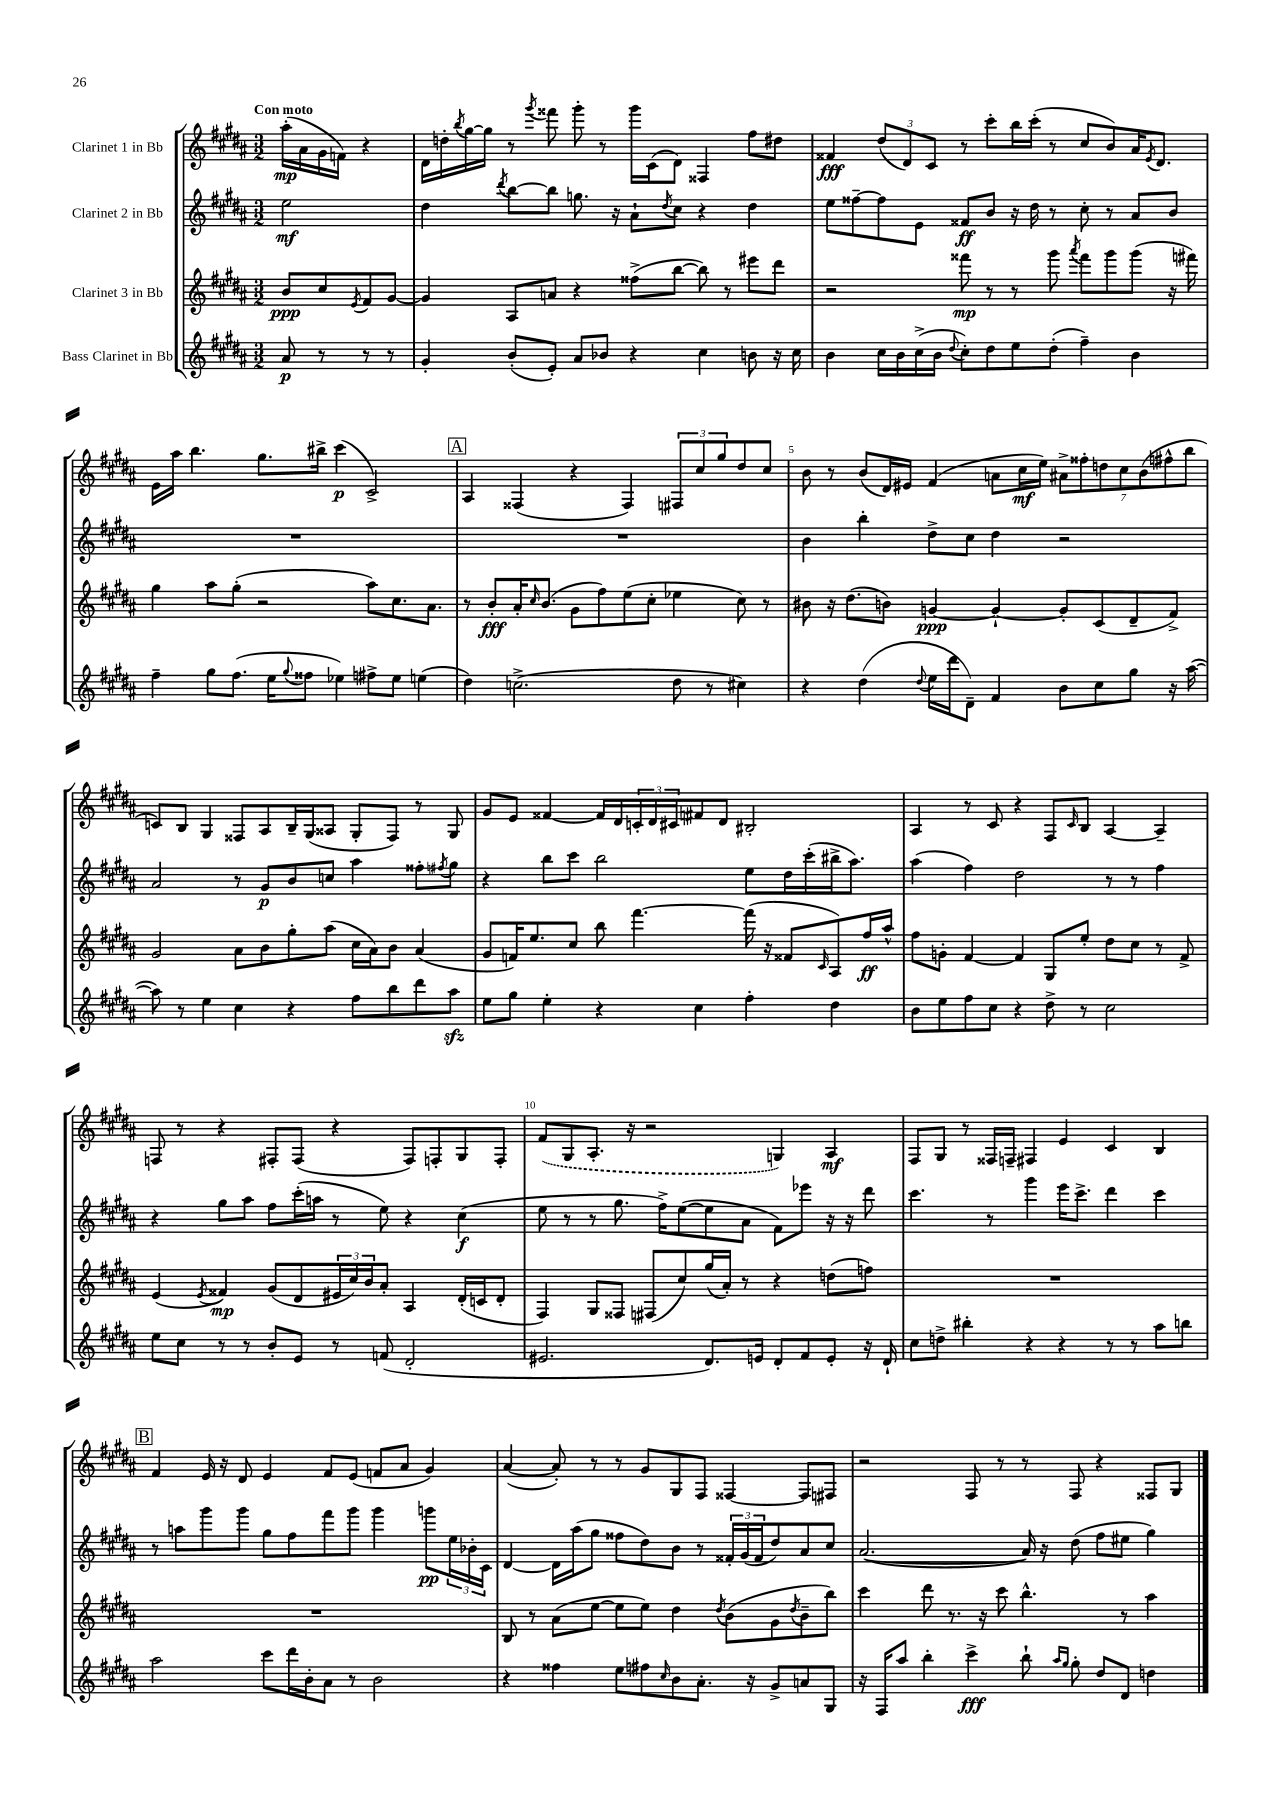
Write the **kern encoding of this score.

**kern	**kern	**kern	**kern
*staff4	*staff3	*staff2	*staff1
*clefG2	*clefG2	*clefG2	*clefG2
*k[f#c#g#d#a#]	*k[f#c#g#d#a#]	*k[f#c#g#d#a#]	*k[f#c#g#d#a#]
*M3/2	*M3/2	*M3/2	*M3/2
8a#	8b	2ee	(16aa#'
.	.	.	16a#
8r	8cc#	.	16g#
.	.	.	16f)
.	8qe	.	.
8r	8f#	.	4r
8r	[8g#	.	.
=	=	=	=
4g#'	4g#]	4dd#	16d#
.	.	.	16dd'
.	.	.	8qbb
.	.	.	[16gg#
.	.	.	16gg#]
.	.	8qddd#	.
(8b'	8A#	[8bb	8r
.	.	.	8qggg#
8e')	8a	8bb]	8fff##
8a#	4r	8.gg	8ggg#'
8b-	.	.	8r
.	.	16r	.
4r	(8ff##^	8a#`	16ggg#
.	.	.	(16c#
.	.	8qdd#	.
.	[8bb	8cc#	8d#)
4cc#	8bb])	4r	4F##
.	8r	.	.
8b	8eee#	4dd#	8ff#
16r	8ddd#	.	8dd#
16cc#	.	.	.
=	=	=	=
4b	2r	8ee	4f##
.	.	[8ff##~	.
16cc#	.	8ff##]	(12dd#
16b	.	.	.
.	.	.	12d#)
(16cc#^	.	8e	.
.	.	.	12c#
16b	.	.	.
8qqdd#	.	.	.
8cc#')	8fff##	8f##	8r
8dd#	8r	8b	8ccc#'
8ee	8r	16r	16bb
.	.	16dd#	(16ccc#'
(8dd#'	8ggg#	8r	8r
.	8qaaa#	.	.
4ff#~)	8fff##	8cc#'	8cc#
.	8ggg#	8r	8b)
4b	(8ggg#	8a#	16a#
.	.	.	8qe
.	.	.	8.d#
.	16r	8b	.
.	16fff#)	.	.
=	=	=	=
4ff#~	4gg#	1.r	16e
.	.	.	16aa#
.	.	.	4.bb
8gg#	8aa#	.	.
(8.ff#	(8gg#'	.	.
.	2r	.	8.gg#
16ee	.	.	.
8qqgg#	.	.	.
8ff##	.	.	.
.	.	.	16bb#^
4ee-)	.	.	(4ccc#
8ff#^	8aa#)	.	2c#^)
8ee-	8.cc#	.	.
(4ee	.	.	.
.	8.a#	.	.
=	=	=	=
4dd#)	8r	1.r	4A#
.	8b'	.	.
(2.cc^	16a#'	.	(4F##
.	16qqcc#	.	.
.	(8.b	.	.
.	8g#	.	4r
.	8ff#)	.	.
.	(8ee	.	4F##)
.	8cc#'	.	.
8dd#	4ee-	.	12F#
.	.	.	12cc#
8r	.	.	.
.	.	.	12gg#
4cc#)	8cc#)	.	8dd#
.	8r	.	8cc#
=	=	=	=
4r	8b#	4b	8b
.	16r	.	8r
.	(8.dd#	.	.
(4dd#	.	4bb'	(8b
.	8b)	.	16d#)
.	.	.	16e#
8qqdd#	.	.	.
16ee	[4g	8dd#^	(4f#
16ddd#	.	.	.
8d#~)	.	8cc#	.
4f#	4g`_	4dd#	8a
.	.	.	16cc#
.	.	.	16ee)
8b	8g']	2r	14a#^
.	.	.	14ff##'
8cc#	(8c#	.	.
.	.	.	14dd
.	.	.	14cc#
8gg#	8d#~	.	.
.	.	.	(14b
.	.	.	14ff#^^
16r	8f#^)	.	.
.	.	.	14bb
([16aa#	.	.	.
=	=	=	=
8aa#])	2g#	2a#	8c)
8r	.	.	8B
4ee	.	.	4G#
4cc#	8a#	8r	8F##
.	8b	8g#	8A#
4r	8gg#'	8b	16B~
.	.	.	(16G#
.	(8aa#	8cc	8A##
8ff#	16cc#	4aa#	8G#'
.	16a#)	.	.
8bb	8b	.	8F##)
8ddd#	(4a#	8ff##'	8r
.	.	8qff#	.
8aa#	.	8gg#	8G#
=	=	=	=
8ee	8g#	4r	8g#
8gg#	16f)	.	8e
.	8.ee	.	.
4ee'	.	8bb	[4f##
.	8cc#	8ccc#	.
4r	8bb	2bb	16f##]
.	.	.	16d#
.	[4.fff#	.	24c'
.	.	.	24d#
.	.	.	24c#
4cc#	.	.	8f#
.	.	.	8d#
4ff#'	(16fff#]	8ee	2B#'
.	16r	.	.
.	8f##	16dd#	.
.	.	(16ccc#'	.
.	16qqc#	.	.
4dd#	8A#)	16bb#^	.
.	.	8.aa#)	.
.	16ff#	.	.
.	16aa#^^	.	.
=	=	=	=
8b	8ff#	(4aa#	4A#
8ee	8g'	.	.
8ff#	[4f#	4ff#)	8r
8cc#	.	.	8c#
4r	4f#]	2dd#	4r
8dd#^	8G#	.	8F#
.	.	.	16qqc#
8r	8ee'	.	8B
2cc#	8dd#	8r	[4A#
.	8cc#	8r	.
.	8r	4ff#	4A#~]
.	8f#^	.	.
=	=	=	=
8ee	(4e	4r	8F
8cc#	.	.	8r
.	8qe	.	.
8r	4f##)	8gg#	4r
8r	.	8aa#	.
8b'	(8g#	8ff#	8F#'
8e	8d#	(16ccc#'	(8F#
.	.	16aa	.
8r	24e#	8r	4r
.	24cc#)	.	.
.	24b	.	.
(8f	8a#'	8ee)	.
2d#'	4A#	4r	8F#)
.	.	.	8F'
.	(16d#'	(4cc#	8G#
.	16c	.	.
.	8d#'	.	8F'
=	=	=	=
2.e#	4F#)	8ee	(8f#
.	.	8r	8G#
.	8G#	8r	8.A#'
.	8F##	8.gg#	.
.	.	.	16r
.	(8F#	.	2r
.	.	16ff#^)	.
.	8cc#)	([8ee	.
8.d#)	(16gg#	8ee]	.
.	16a#')	.	.
.	8r	8a#	.
16e	.	.	.
8d#'	4r	8f#)	4G)
8f#	.	8eee-	.
8e'	(8dd	16r	4A#
.	.	16r	.
16r	8ff)	8ddd#	.
16d#`	.	.	.
=	=	=	=
8cc#	1.r	4.ccc#	8F#
8dd^	.	.	8G#
4bb#'	.	.	8r
.	.	8r	16F##
.	.	.	16F~
4r	.	4ggg#	4F#
4r	.	16eee	4e
.	.	8.ccc#^	.
8r	.	4ddd#	4c#
8r	.	.	.
8aa#	.	4ccc#	4B
8bb	.	.	.
=	=	=	=
2aa#	1.r	8r	4f#
.	.	8aa	.
.	.	8ggg#	16e
.	.	.	16r
.	.	8ggg#	8d#
8ccc#	.	8gg#	4e
16ddd#	.	8ff#	.
16b'	.	.	.
8a#	.	8fff#	8f#
8r	.	8ggg#	(8e
2b	.	4ggg#	8f
.	.	.	8a#
.	.	8ggg	4g#)
.	.	24ee	.
.	.	24b-'	.
.	.	24c#	.
=	=	=	=
4r	8B	[4d#	([4a#
.	8r	.	.
4ff##	(8a#	16d#]	8a#'])
.	.	(16aa#	.
.	[8ee	8gg#	8r
8ee	8ee]	8ff##	8r
8ff#	8ee)	8dd#)	8g#
16qqcc#	.	.	.
8b	4dd#	8b	8G#
8.a#'	.	8r	8F#
.	8qdd#	.	.
.	(8b	24f##'	[4F##
.	.	(24g#	.
16r	.	.	.
.	.	24f##	.
8g#^	8g#	8dd#)	.
.	8qdd#	.	.
8a	8b~	8a#	8F##]
8G#	8bb)	8cc#	8F#
=	=	=	=
16r	4ccc#	([2.a#	2r
16F#	.	.	.
8aa#	.	.	.
4bb'	8ddd#	.	.
.	8.r	.	.
4ccc#^	.	.	8F#
.	16r	.	.
.	8ccc#	.	8r
8bb`	4.bb^^	16a#])	8r
.	.	16r	.
16qqaa#	.	.	.
16qqgg#	.	.	.
8gg#'	.	(8dd#	8F#
8dd#	.	8ff#	4r
8d#	8r	8ee#	.
4dd	4aa#	4gg#)	8F##
.	.	.	8G#
==	==	==	==
*-	*-	*-	*-
